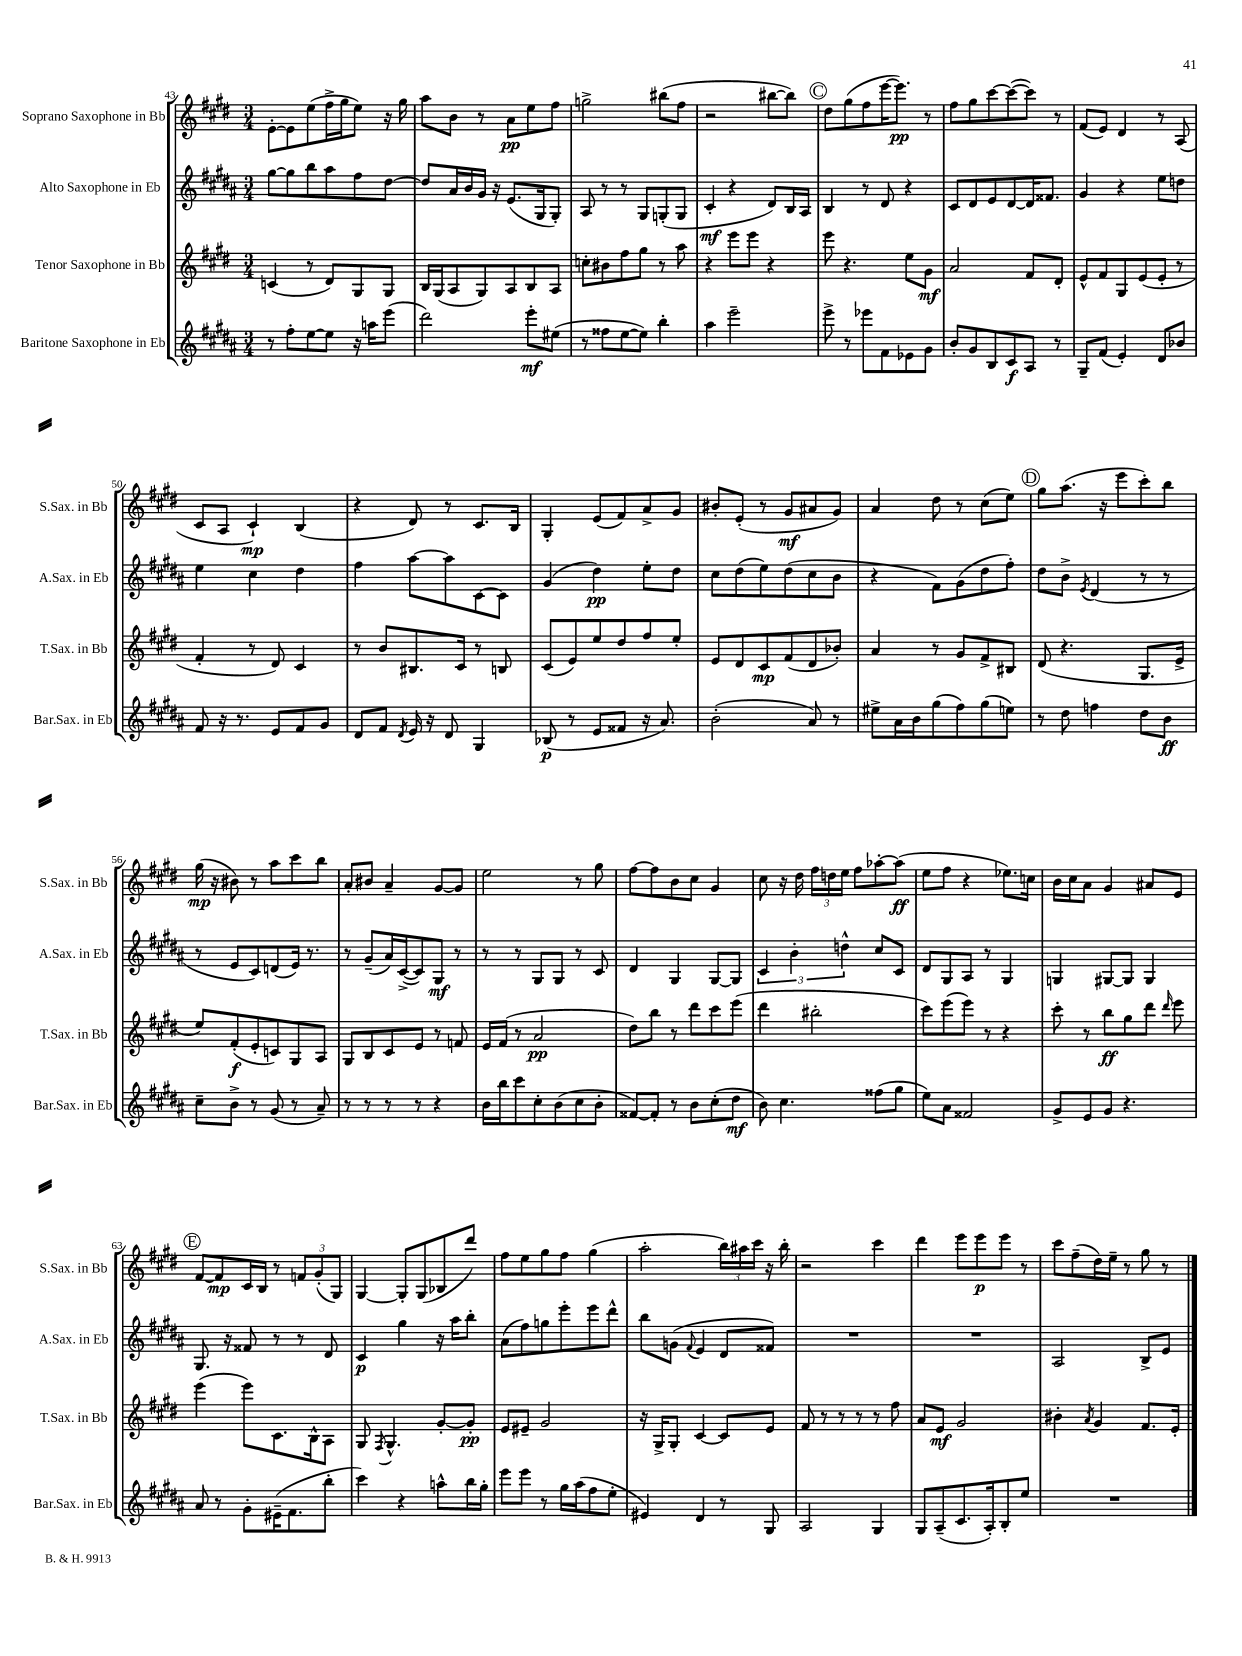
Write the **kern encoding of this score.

**kern	**kern	**kern	**kern
*staff4	*staff3	*staff2	*staff1
*clefG2	*clefG2	*clefG2	*clefG2
*k[f#c#g#d#a#]	*k[f#c#g#d#]	*k[f#c#g#d#a#]	*k[f#c#g#d#]
*M3/4	*M3/4	*M3/4	*M3/4
8r	(4c/	[8gg#\L	[8e'\L
8ff#'\L	.	8gg#\]	8e\]
[8ee\	8r	8bb\	(8ee\
8ee\]J	8d#/L)	8aa#\	16ff#^\L
.	.	.	16gg#\J
16r	8G#/	8ff#\	8ee\J)
16aa\LK	.	.	.
(8eee\J	8G#/J	[8dd#\J	16r
.	.	.	16gg#\
=	=	=	=
2ddd#\)	16B/LL	8dd#/]L	8aa\L
.	(16G#/J	.	.
.	8A/	16a#/L	8b\J
.	.	16b/	.
.	8G#/)	16g#/JJ	8r
.	.	16r	.
.	8A/	(8.e/L	8a\L
8eee'\L	8B/	.	8ee\
.	.	16G#/k	.
(8ee#\J	8A/J	8G#'/J)	8ff#\J
=	=	=	=
8r	8cc'\L	8A#/	2gg^\
8ff##\L	8b#\	8r	.
[8ee\	8ff#\	8r	.
8ee\]J)	8gg#\J	8G#/L	.
4bb'\	8r	(8G'/	(8bb#\L
.	8aa\	8G/J	8ff#\J
=	=	=	=
4aa#\	4r	4c#'/	2r
2eee~\	8eee\L	4r	.
.	8eee\J	.	.
.	4r	8d#/L)	[8bb#\L
.	.	16B/L	8bb#\]J)
.	.	16A#/JJ	.
=	=	=	=
8eee^\	8eee\	4B/	8dd#\L
8r	4.r	.	(8gg#\
8eee-\L	.	8r	8ff#\
8f#\	.	8d#/	[16eee\K
.	.	.	8.eee\]J)
8e-\	8ee\L	4r	.
8g#\J	8g#\J	.	8r
=	=	=	=
8b'/L	2a/	8c#/L	8ff#\L
8g#/	.	8d#/	8gg#\
8B/	.	8e/	[8ccc#\
8c#/	.	[8d#/	(8ccc#\_
8A#/J	8f#/L	16d#/]K	8ccc#\]J)
.	.	8.f##/J	.
8r	8d#'/J	.	8r
=	=	=	=
8G#~/L	8e^^/L	4g#/	(8f#/L
(8f#/J	8f#/	.	8e/J)
4e'/)	8G#/	4r	4d#/
.	(8e/	.	.
8d#/L	8e'/J	8ee\L	8r
8b-/J	8r	8dd\J	(8A/
=	=	=	=
8f#/	4f#'/	4ee\	8c#/L
16r	.	.	8A/J
8.r	.	.	.
.	8r	4cc#\	4c#`/)
8e/L	8d#/)	.	.
8f#/	4c#/	4dd#\	(4B/
8g#/J	.	.	.
=	=	=	=
8d#/L	8r	4ff#\	4r
8f#/J	8b/L	.	.
8qd#/	.	.	.
16e/	8.B#/	[8aa#\L	8d#/)
16r	.	.	.
8d#/	.	8aa#\]	8r
.	16c#/Jk	.	.
4G#/	8r	[8c#\	8.c#/L
.	8B/	8c#\]J	.
.	.	.	16B/Jk
=	=	=	=
(8B-/	(8c#/L	(4g#/	4G#'/
8r	8e/)	.	.
8e/L	8ee/	4dd#\)	(8e/L
8f##/J	8dd#/	.	8f#/)
16r	8ff#/	8ee'\L	8a^/
8.a#/)	.	.	.
.	8ee'/J	8dd#\J	8g#/J
=	=	=	=
(2b'\	8e/L	8cc#\L	8b#'/L
.	8d#/	(8dd#\	(8e'/J
.	8c#/	8ee\)	8r
.	(8f#/	(8dd#\	8g#/L
8a#/)	8d#/	8cc#\	8a#/
8r	8b-'/J)	8b\J	8g#/J)
=	=	=	=
8ee#^\L	4a/	4r	4a/
16a#\L	.	.	.
16b\J	.	.	.
(8gg#\	8r	8f#\L)	8dd#\
8ff#\)	8g#/L	(8g#\	8r
(8gg#\	8f#^/	8dd#\	(8cc#\L
8ee\J)	8B#/J	8ff#'\J)	8ee\J)
=	=	=	=
8r	(8d#/	8dd#\L	8gg#\L
8dd#\	4.r	8b^\J	(8.aa\J
.	.	8qe/	.
4ff\	.	(4d#/	.
.	.	.	16r
.	.	.	8eee\L
8dd#\L	8.G#/L	8r	8ccc#'\)
8b\J	.	8r	8bb\J
.	16e^/Jk	.	.
=	=	=	=
8cc#~\L	8ee/L)	8r	(16gg#\
.	.	.	16r
8b^\J	(8f#'/	8e/L	8b#\)
8r	8e'/	8c#/)	8r
(8g#/	8c/)	(8d/	8aa\L
8r	8G#/	16e/Jk)	8ccc#\
.	.	8.r	.
8a#~/)	8A/J	.	8bb\J
=	=	=	=
8r	8G#/L	8r	8a'/L
8r	8B/	(8g#~/L	8b#/J
8r	8c#/	16a#/L)	4a~/
.	.	([16c#^/J	.
8r	8e/J	8c#/])	.
4r	8r	8G#/J	[8g#/L
.	8f/	8r	8g#/]J
=	=	=	=
16b\LL	16e/LL	8r	2ee\
16bb\J	(16f#/JJ	.	.
8ccc#\	8r	8r	.
8cc#'\	2a/	8G#/L	.
(8b\	.	8G#/J	.
8cc#\	.	8r	8r
8b'\J	.	8c#/	8gg#\
=	=	=	=
[8f##/L)	8dd#\L)	4d#/	[8ff#\L
8f##'/]J	8bb\J	.	8ff#\]
8r	8r	4G#/	8b\
8b\L	8ddd#\L	.	8cc#\J
(8cc#'\	8ccc#\	[8G#/L	4g#/
8dd#\J	(8eee\J	8G#/]J	.
=	=	=	=
8b\)	4ddd#\	6c#/	8cc#\
4.cc#\	.	.	16r
.	.	6b'\	.
.	.	.	16dd#\
.	2bb#'\	.	24ff#\LL
.	.	.	24dd\
.	.	6dd^^\	24ee\JJ
.	.	.	8ff#\L
(8ff##\L	.	8cc#/L	[8aa-'\
8gg#\J	.	8c#/J	(8aa-\]J
=	=	=	=
8ee\L)	8ccc#\L)	8d#/L	8ee\L
8a#\J	(8eee\	8G#/	8ff#\J
2f##/	8eee\J)	8A#/J	4r
.	8r	8r	.
.	4r	4G#/	8.ee-\L)
.	.	.	16cc\Jk
=	=	=	=
8g#^/L	8ccc#'\	4G/	16b\LL
.	.	.	16cc#\J
8e/	8r	.	8a\J
8g#/J	8bb\L	[8G#/L	4g#/
4.r	8gg#\	8G#/]J	.
.	8ddd#\J	4G#/	8a#/L
.	16qqddd#/	.	.
.	8eee\	.	8e/J
=	=	=	=
8a#/	(4eee\	8.G#/	[8f#/L
8r	.	.	8f#/]
.	.	16r	.
8g#'\L	8eee\L)	8f##/	16c#/L
.	.	.	16B/JJ
(16e#~\K	8.c#\	8r	8r
8.f#\	.	.	.
.	.	8r	12f/L
.	16B^^\k	.	.
.	.	.	(12g#'/
8bb'\J	8A\J	8d#/	.
.	.	.	12G#/J)
=	=	=	=
4ccc#\)	8G#/	4c#/	[4G#/
.	8qF#/	.	.
.	4.G#^^/	.	.
4r	.	4gg#\	8G#'/]L
.	.	.	(8G#/
8aa^^\L	[8g#'/L	16r	8B-/
.	.	16aa#\LK	.
16bb\L	8g#'/]J	8bb'\J	8ddd#/J)
16gg#'\JJ	.	.	.
=	=	=	=
8eee\L	8e/L	(8a#\L	8ff#\L
8eee\J	8e#~/J	8ff#\)	8ee\
8r	2g#/	8gg\	8gg#\
16gg#\LL	.	8eee'\	8ff#\J
(16aa#\J	.	.	.
8ff#\	.	8eee\	(4gg#\
8ee'\J	.	8ddd#^^\J	.
=	=	=	=
4e#/)	16r	8bb\L	2aa'\
.	16G#^/LK	.	.
.	8G#'/J	(8g\J	.
.	.	8qqf#/	.
4d#/	[4c#/	4e/	.
8r	8c#/]L	8d#/L	24bb\LL)
.	.	.	24aa#\
.	.	.	24ccc#\JJ
8G#/	8e/J	8f##/J)	16r
.	.	.	16bb'\
=	=	=	=
2A#/	8f#/	2.r	2r
.	8r	.	.
.	8r	.	.
.	8r	.	.
4G#/	8r	.	4ccc#\
.	8ff#\	.	.
=	=	=	=
8G#/L	8a/L	2.r	4ddd#\
(8A#~/	8e/J	.	.
8.c#/	2g#/	.	8eee\L
.	.	.	8eee\
16A#'/k)	.	.	.
8B'/	.	.	8eee\J
8ee/J	.	.	8r
=	=	=	=
2.r	4b#'\	2A#/	8ccc#\L
.	.	.	(8ff#~\
.	8qa/	.	.
.	4g#/	.	16dd#\L)
.	.	.	16ee~\JJ
.	.	.	8r
.	8.f#/L	8B^/L	8gg#\
.	.	8e/J	8r
.	16e'/Jk	.	.
==	==	==	==
*-	*-	*-	*-
